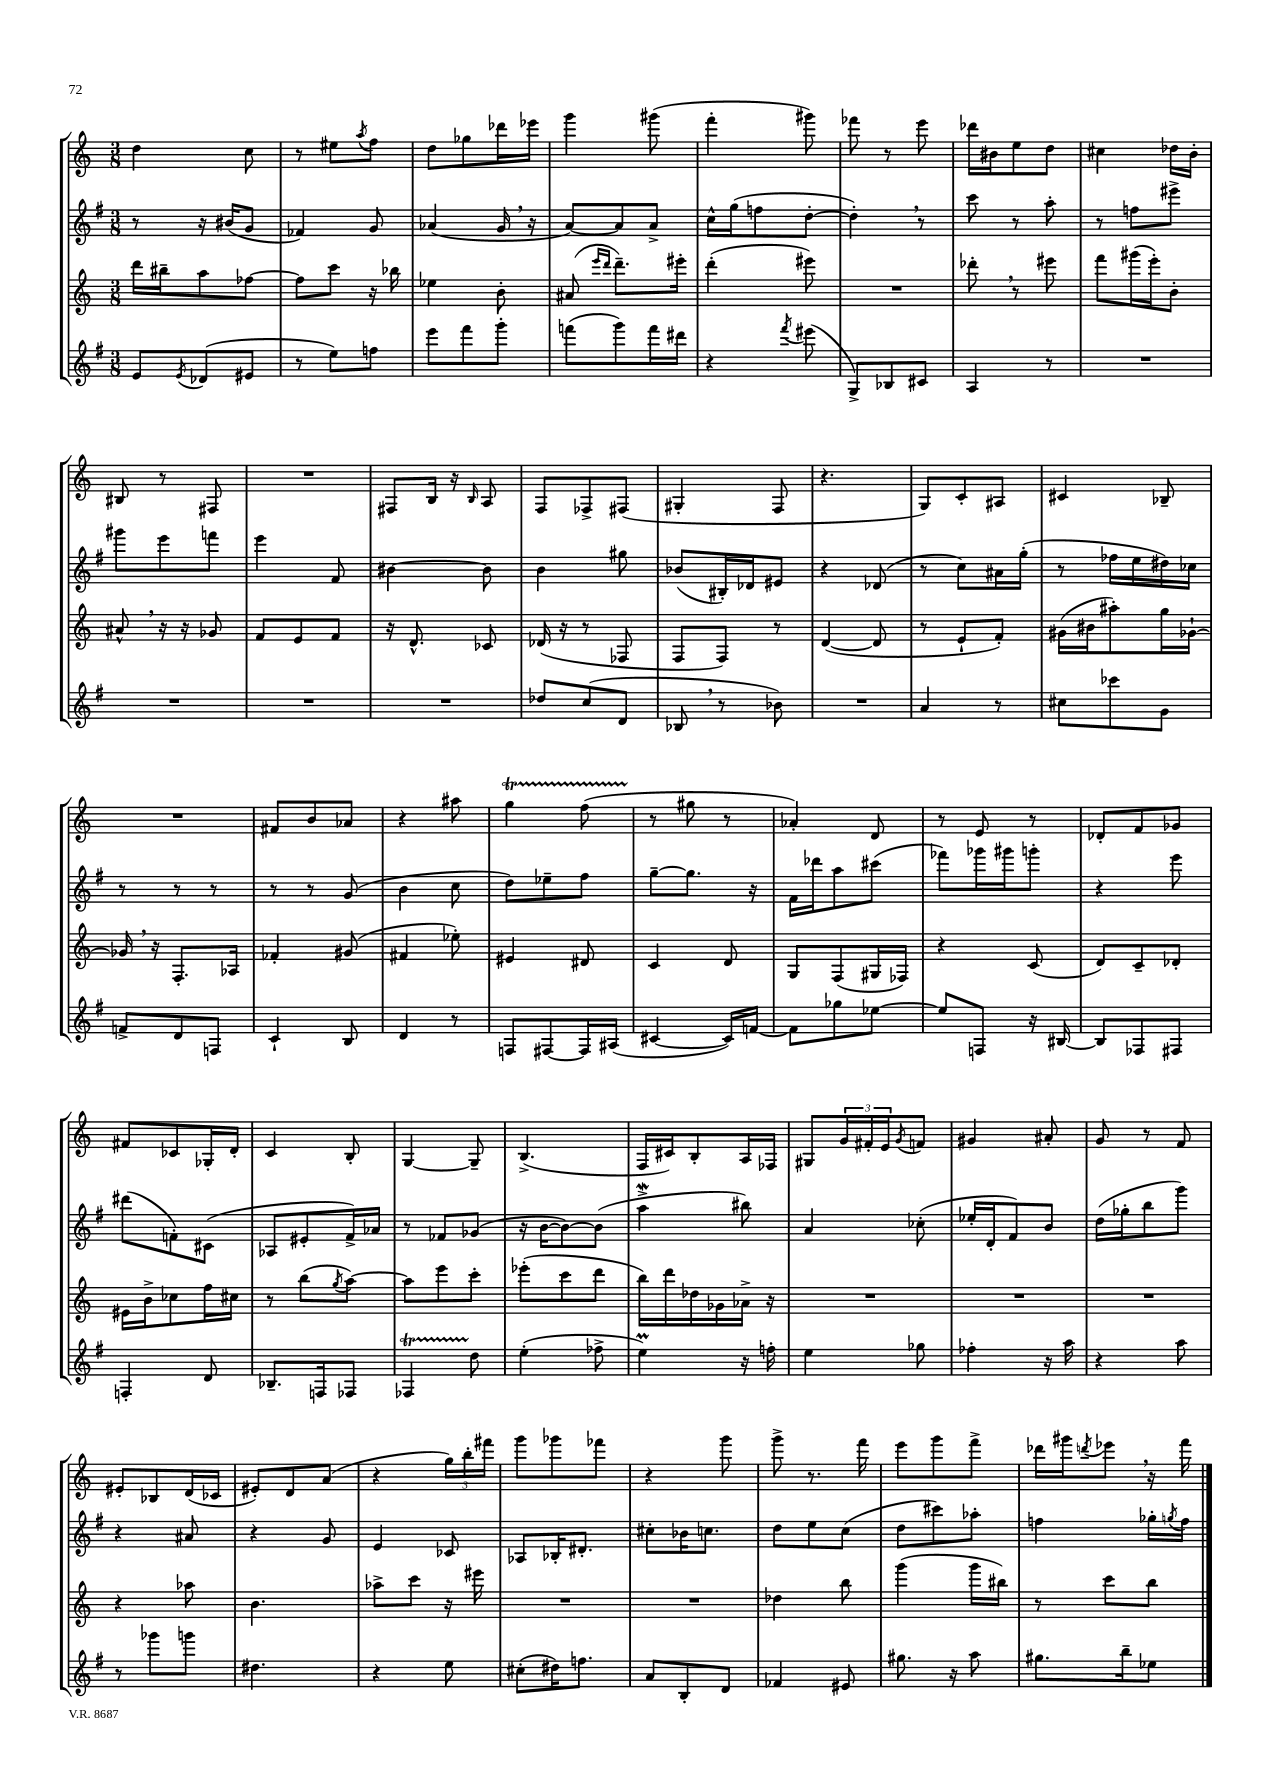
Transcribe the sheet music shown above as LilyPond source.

<<
\new StaffGroup <<
\new Staff = "s0" {
    \clef treble \key c \major \numericTimeSignature \time 3/8
    d''4 c''8 |
    r8 eis''8 \acciaccatura { a''8 } f''8 |
    d''8 ges''8 des'''16 ees'''16 |
    g'''4 gis'''8( |
    f'''4-. gis'''8) |
    fes'''8 r8 e'''8 |
    des'''16 bis'16 e''8 d''8 |
    cis''4 des''16 b'16-. |
    bis8 r8 fis8 |
    R4. |
    fis8 b16 r16 \grace { b16 } a8 |
    f8 fes8-> fis8( |
    gis4-. f8 |
    r4. |
    g8) c'8-. ais8 |
    cis'4 bes8-- |
    R4. |
    fis'8 b'8 aes'8 |
    r4 ais''8 |
    g''4\startTrillSpan f''8( |
    r8\stopTrillSpan gis''8 r8 |
    aes'4-.) d'8 |
    r8 e'8 r8 |
    des'8-. f'8 ges'8 |
    fis'8 ces'8 ges16-. d'16-. |
    c'4 b8-. |
    g4~ g8-- |
    b4.->( |
    f16 cis'16) b8-. a16 fes16 |
    gis8 \tuplet 3/2 { g'16 fis'16-. e'16 } \acciaccatura { g'8 } f'8 |
    gis'4 ais'8-. |
    g'8 r8 f'8 |
    eis'8-. bes8 d'16( ces'16 |
    eis'8-.) d'8 a'8( |
    r4 \tuplet 3/2 { g''16) b''16-. fis'''16 } |
    g'''8 ges'''8 fes'''8 |
    r4 g'''8 |
    g'''8-> r8. f'''16 |
    e'''8 g'''8 f'''8-> |
    des'''16 gis'''16 \acciaccatura { d'''8 } ees'''8 \breathe r16 f'''16 \bar "|." |
}
\new Staff = "s1" {
    \clef treble \key g \major \numericTimeSignature \time 3/8
    r8 r16 bis'16( g'8 |
    fes'4) g'8 |
    aes'4( g'16 \breathe r16 |
    a'8~) a'8 a'8-> |
    c''16-^ g''16( f''8 d''8~-. |
    d''4-.) \breathe r8 |
    c'''8 r8 a''8-. |
    r8 f''8 eis'''8-> |
    gis'''8 e'''8 f'''8 |
    e'''4 fis'8 |
    bis'4~ bis'8 |
    b'4 gis''8 |
    bes'8( bis16-.) des'16 eis'8 |
    r4 des'8( |
    r8 c''8) ais'16 g''16-.( |
    r8 fes''16 e''16 dis''16) ces''16 |
    r8 r8 r8 |
    r8 r8 g'8( |
    b'4 c''8 |
    d''8) ees''8-- fis''8 |
    g''8~-- g''8. r16 |
    fis'16 des'''16 a''8 cis'''8( |
    fes'''8) ges'''16 gis'''16 g'''8-. |
    r4 e'''8 |
    dis'''8( f'8-.) cis'8( |
    aes8 eis'8-. fis'16->) aes'16 |
    r8 fes'8 ges'8( |
    r16 b'16~ b'8~) b'8( |
    a''4->\mordent bis''8) |
    a'4 ces''8-.( |
    ees''16-. d'16-. fis'8) b'8 |
    d''16( ges''16-. b''8 g'''8) |
    r4 ais'8 |
    r4 g'8 |
    e'4 ces'8 |
    aes8 bes16-. dis'8.-. |
    cis''8-. bes'16 c''8. |
    d''8 e''8 c''8( |
    d''8 cis'''8) aes''8-. |
    f''4 ges''16-. \acciaccatura { g''8 } f''16 \bar "|." |
}
\new Staff = "s2" {
    \clef treble \key c \major \numericTimeSignature \time 3/8
    d'''16 bis''16-- a''8 fes''8~ |
    fes''8 c'''8 r16 bes''16 |
    ees''4 b'8-. |
    ais'8( \grace { e'''16 d'''16 } d'''8.--) eis'''16-. |
    d'''4-.( eis'''8) |
    R4. |
    des'''8-. \breathe r8 eis'''8 |
    f'''8 gis'''16( e'''16-.) b'8-. |
    ais'8-^ \breathe r16 r16 ges'8 |
    f'8 e'8 f'8 |
    r16 d'8.-^ ces'8 |
    des'16( r16 r8 fes8 |
    f8 f8) r8 |
    d'4~( d'8 |
    r8 e'8-! f'8-.) |
    gis'16( bis'16 ais''8-.) g''16 ges'16~-! |
    ges'16 \breathe r16 f8.-. aes16 |
    fes'4-. gis'8( |
    fis'4 ees''8-.) |
    eis'4 dis'8 |
    c'4 d'8 |
    g8 f8( gis16 fes16) |
    r4 c'8( |
    d'8) c'8-- des'8-. |
    eis'16 b'16-> ces''8 f''16 cis''16 |
    r8 b''8( \acciaccatura { g''8 } a''8~) |
    a''8 e'''8 c'''8-. |
    ees'''8-.( c'''8 d'''8 |
    b''16) d'''16 des''16 ges'16 aes'16-> r16 |
    R4. |
    R4. |
    R4. |
    r4 aes''8 |
    b'4. |
    aes''8-> c'''8 r16 eis'''16 |
    R4. |
    R4. |
    des''4 b''8 |
    g'''4( g'''16 bis''16) |
    r8 c'''8 b''8 \bar "|." |
}
\new Staff = "s3" {
    \clef treble \key g \major \numericTimeSignature \time 3/8
    e'8 \acciaccatura { e'8 } des'8( eis'8 |
    r8 e''8) f''8 |
    e'''8 fis'''8 g'''8-. |
    f'''8( g'''8) f'''16 dis'''16 |
    r4 \acciaccatura { fis'''8 } eis'''8( |
    g8->) bes8 cis'8 |
    a4 r8 |
    R4. |
    R4. |
    R4. |
    R4. |
    des''8 c''8( d'8 |
    bes8 \breathe r8 bes'8) |
    R4. |
    a'4 r8 |
    cis''8 ces'''8 g'8 |
    f'8-> d'8 f8 |
    c'4-! b8 |
    d'4 r8 |
    f8 fis8~ fis16 ais16( |
    cis'4~ cis'16) f'16~ |
    f'8 ges''8 ees''8~ |
    ees''8 f8 r16 bis16~ |
    bis8 fes8 fis8 |
    f4-. d'8 |
    bes8.-- f16 fes8 |
    fes4\startTrillSpan d''8\stopTrillSpan |
    e''4-.( fes''8-> |
    e''4\prall) r16 f''16-. |
    e''4 ges''8 |
    fes''4-. r16 a''16 |
    r4 a''8 |
    r8 ges'''8 g'''8 |
    dis''4. |
    r4 e''8 |
    cis''8-.( dis''16) f''8. |
    a'8 b8-. d'8 |
    fes'4 eis'8 |
    gis''8. r16 a''8 |
    gis''8. b''16-- ees''8 \bar "|." |
}
>>
>>
\layout { \context { \Score \remove "Bar_number_engraver" } }
